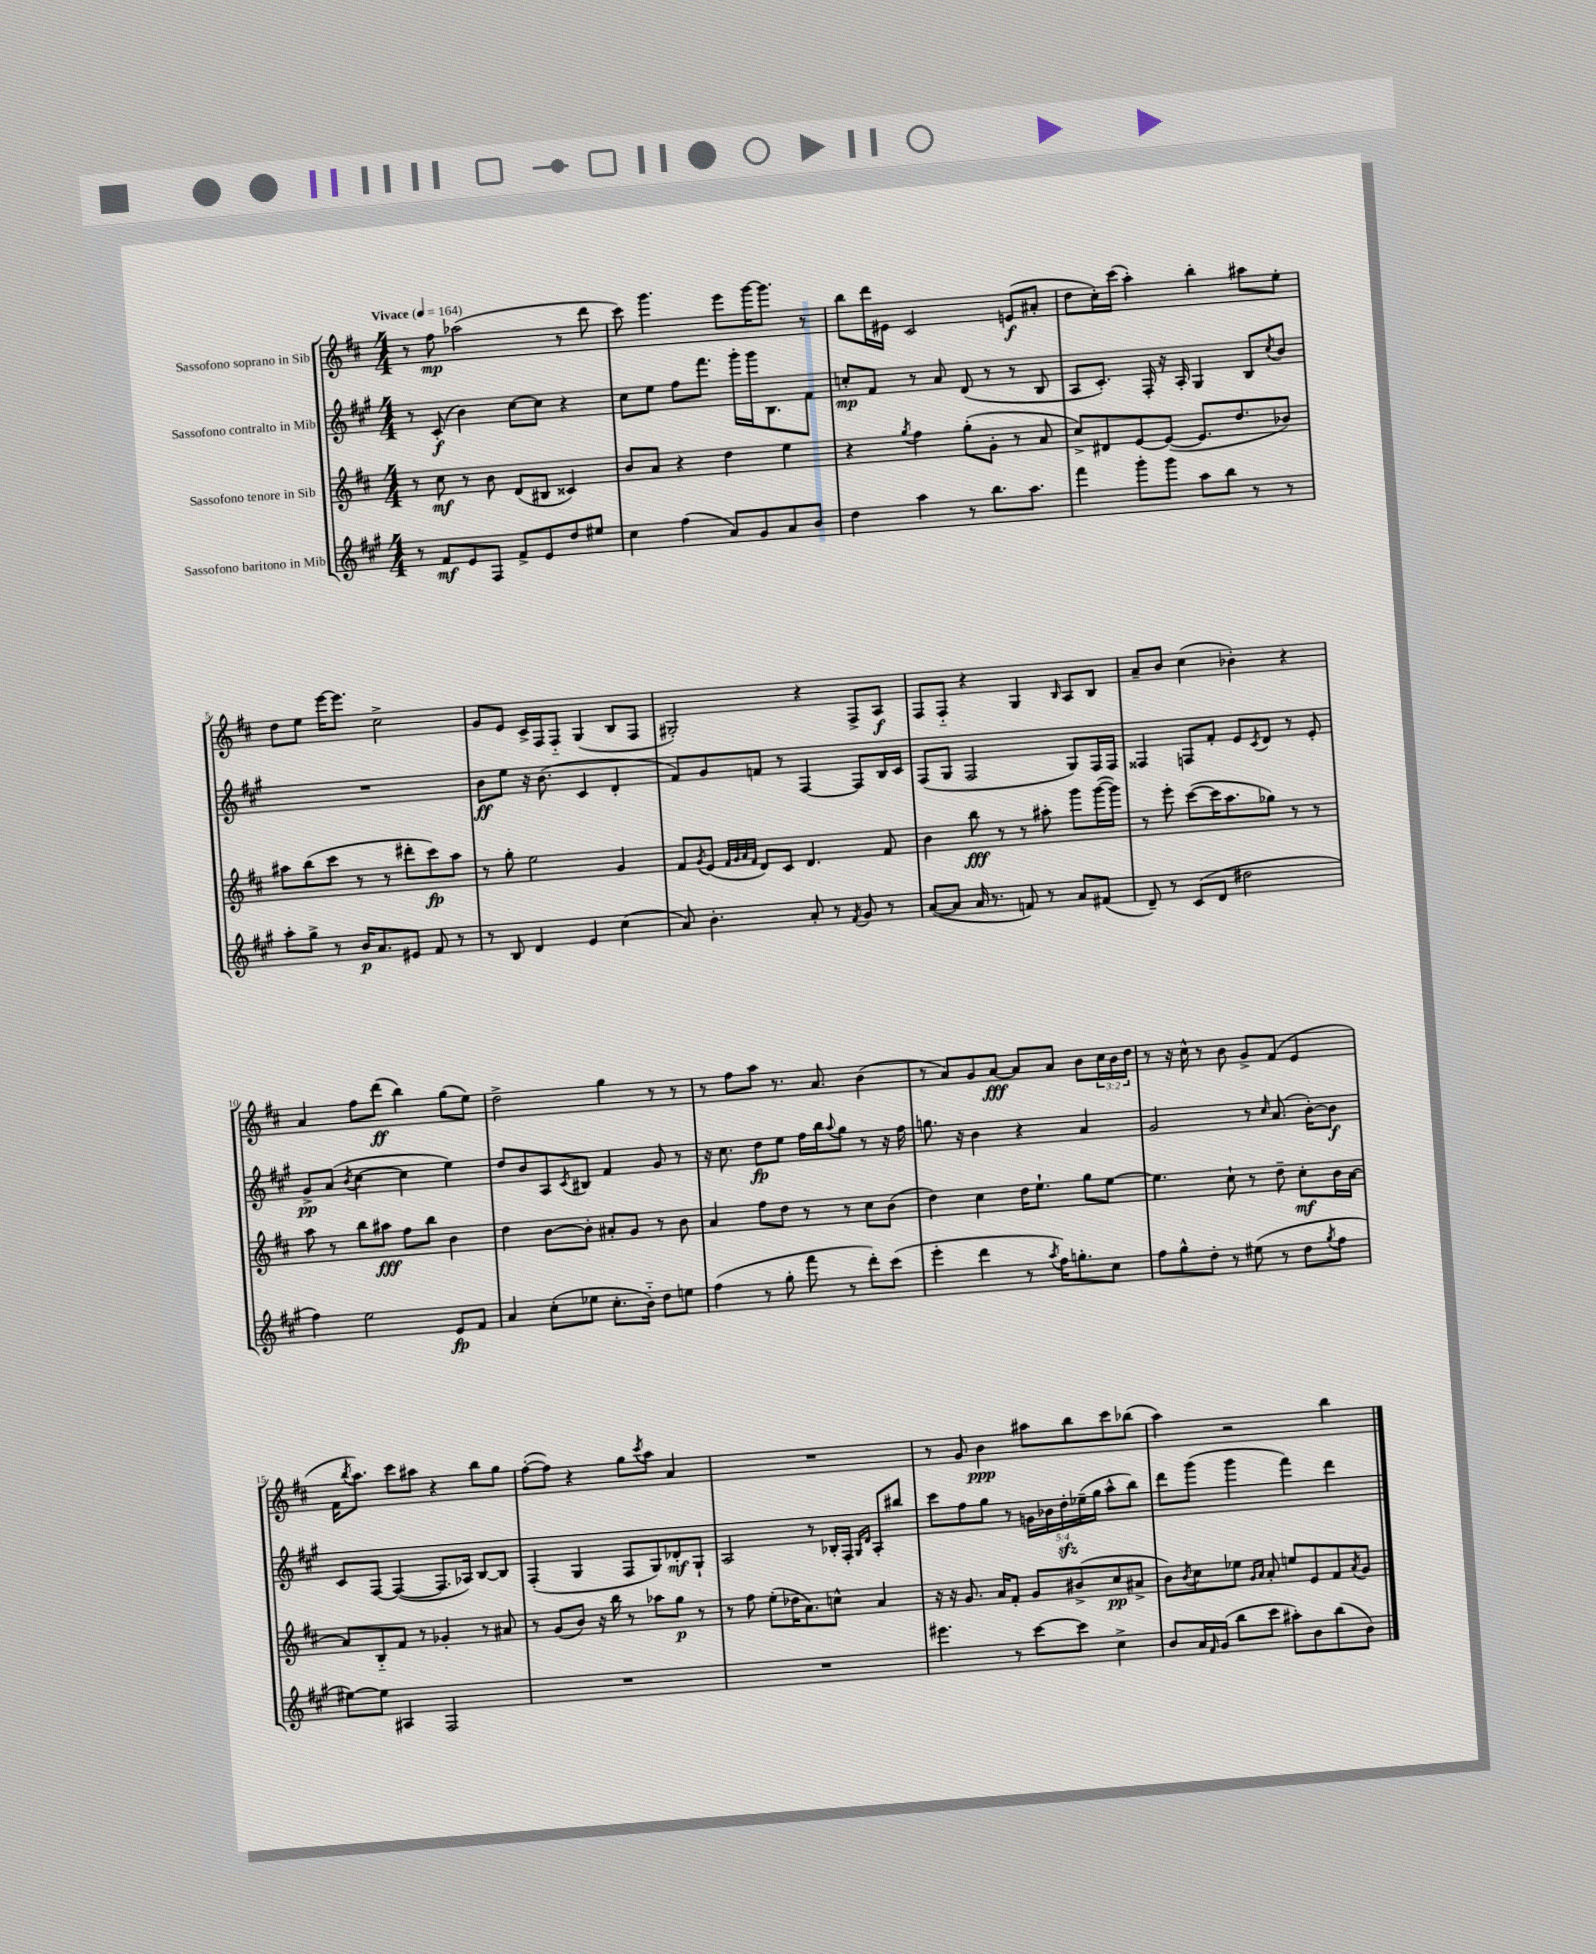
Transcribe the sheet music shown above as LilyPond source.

<<
\new StaffGroup <<
\new Staff = "s0" \with { instrumentName = "Sassofono soprano in Sib" } {
    \clef treble \key d \major \numericTimeSignature \time 4/4 \override Staff.TupletNumber.text = #tuplet-number::calc-fraction-text \tempo "Vivace" 4 = 164
    r8 fis''8\mp aes''2( r8 d'''8 |
    cis'''8) g'''4. e'''8 g'''16~ g'''8. r8 |
    b''8 d'''16 eis'16 cis'2 e'8\f( ais'8-. |
    d''8 cis''16-.) cis'''16( a''4-.) b''4-. ais''8 e''8-. |
    d''8 e''8 e'''16~ e'''8. cis''2-> |
    g'8 e'8 cis'16-> fis16 fis8-_ g4( b8 fis8 |
    gis2-.) r4 fis8-> a8\f |
    fis8 fis8-_ r4 g4 \grace { b16 } a8 b8 |
    a'8-- b'8 cis''4( bes'4-.) r4 |
    a'4 fis''8 d'''8\ff( b''4) g''8( e''8) |
    d''2-> g''4 r8 r8 |
    r8 fis''8 a''8 r8. a'8. b'4( |
    r8 a'8) g'8 a'8~\fff a'8 a'8 b'8 \tuplet 3/2 { cis''16 b'16 d''16 } |
    r8 r16 cis''16-^ r8 b'8 g'8-> fis'8( e'4 |
    fis'16 \acciaccatura { b''8 } a''8.) cis'''8 ais''8 r4 b''8 g''8 |
    fis''8~-.( fis''8) r4 g''8 \acciaccatura { cis'''8 } a''8 a'4 |
    R1 |
    r8 g'8 b'4\ppp ais''8 b''8 cis'''8 bes''8( |
    a''4) r2 b''4 \bar "|." |
}
\new Staff = "s1" \with { instrumentName = "Sassofono contralto in Mib" } {
    \clef treble \key a \major \numericTimeSignature \time 4/4 \override Staff.TupletNumber.text = #tuplet-number::calc-fraction-text
    r8 cis'8-.\f( b'4) cis''8~ cis''8 r4 |
    cis''8 e''8 fis''8 fis'''8. gis'''16-. gis'''16 b8. fis'8 |
    c''8-.\mp fis'8 r8 a'8 d'8( r8 r8 b8 |
    a8 cis'8.-.) fis16-. r16 a16-. gis4 b8 \acciaccatura { cis''8 } b'8 |
    R1 |
    b'8\ff e''8 r16 b'8.( cis'4 d'4-. |
    fis'8) gis'8 f'8 r8 fis4~ fis8 b16 cis'16 |
    fis8( gis8 fis2 gis8) fis16 fis16 |
    fisis4 f8 fis'8-. e'8 \acciaccatura { cis'8 } d'8 r8 e'8-. |
    gis'8->\pp a'8( \acciaccatura { b'8 } cis''4~ cis''4 e''4) |
    d''8 b'8 a8 \acciaccatura { cis'8 } bis8 fis'4 gis'8 r8 |
    r16 cis''8. d''8\fp e''8 fis''16 b''16 \appoggiatura { a''8 } gis''8 r8 r16 fis''16 |
    g''8. r16 b'4 r4 a'4 |
    gis'2 r8 \grace { cis''16 } a'8.( b'16~-.) b'8\f |
    cis'8 fis8~ fis4~( fis8. aes16) b8~ b8 |
    fis4-.( gis4 fis8 gis8) des'8-.\mf gis8-! |
    a2 r8 bes16-. fis16-. \grace { gis16 d'16 } a8-. bis''8 |
    cis'''8 fis''8 gis''8 r8 \tuplet 5/4 { g'16 bes'16 d''16-.\sfz ees''16--( gis''16 } a''8-^ b''8) |
    d'''8 gis'''8( gis'''4 fis'''4) d'''4 \bar "|." |
}
\new Staff = "s2" \with { instrumentName = "Sassofono tenore in Sib" } {
    \clef treble \key d \major \numericTimeSignature \time 4/4
    r8 cis''8\mf r8 b'8 d'8( bis8 cisis'4) |
    b'8 a'8 r4 d''4 e''4 |
    r4 \acciaccatura { g''8 } fis''4 g''8-.( g'8-. r8 a'8 |
    cis''8->) dis'8 e'8~ e'8~( e'8. d''8. bes'8) |
    ais''8 b''8( cis'''8 r8 r8 dis'''8-. cis'''8\fp) ais''8 |
    r8 g''8-. e''2 g'4 |
    fis'8 \acciaccatura { g'8 } e'8( \grace { fis'32 g'32 a'32 fis'32 } d'8) cis'8 d'4. fis'8 |
    b'4 b''8\fff r8 r8 ais''8-. g'''8 g'''16~( g'''16) |
    r8 e'''8-. cis'''8~( cis'''16 a''8. ges''8) r8 r8 |
    a''8 r8 b''8 ais''8\fff fis''8 b''8 b'4 |
    d''4 b'8~ b'8-. ais'8-. g'8 r8 b'8 |
    a'4 fis''8 d''8 r8 r8 cis''8 b'8( |
    d''4) cis''4 d''16 e''8.-! g''8 e''8~ |
    e''4. cis''8-! r8 d''8-- cis''8-.\mf b'16 a'16~ |
    a'8 b8-_ fis'8 r8 ges'4-. r8 ais'8 |
    r8 g'8( b'8) r16 b''16 r8 aes''8 g''8\p r8 |
    r8 fis''8 e''8-.( des''16 a'8.) c''8-^ a'4 |
    r16 r16 g'8. a'16 fis'8-. g'8 bis'8->( cis''8\pp ais'8-> |
    b'8) \acciaccatura { b'8 } cis''8 ees''8 \grace { g'16 a'16 } a'8-. e''8 e'8 fis'8 \acciaccatura { a'8 } g'8 \bar "|." |
}
\new Staff = "s3" \with { instrumentName = "Sassofono baritono in Mib" } {
    \clef treble \key a \major \numericTimeSignature \time 4/4
    r8 fis'8\mf e'8 fis8 fis'8-> e'8 d''8 eis''8 |
    cis''4 fis''4( a'8) gis'8 a'8 b'8 |
    d''4 a''4 r8 b''8. a''8. |
    fis'''4 gis'''8-. gis'''8 a''8 b''8 r8 r8 |
    a''8-. gis''8-> r8 b'16\p a'8. eis'8 fis'8 r8 |
    r8 b8 d'4 e'4 cis''4( |
    a'8) b'4.-. a'8-. r8 \acciaccatura { fis'8 } gis'8 r8 |
    a'8~( a'8 a'16 r8. f'8) r8 a'8 fis'8( |
    d'8--) r8 cis'8( d'8 dis''2 |
    fis''4) e''2 e'8\fp fis'8 |
    a'4 cis''8-.( ees''8 cis''8.-. b'16-_) d''8 e''8 |
    fis''4( r8 gis''8-. fis'''8 r8 d'''8-.) cis'''8( |
    e'''4-. d'''4 r8 \acciaccatura { a''8 } fis''16) g''8.-. cis''8 |
    fis''8 gis''8-^ d''8-. r8 eis''8( r8 d''8 \acciaccatura { gis''8 } fis''8 |
    eis''8~) eis''8 ais4 fis2 |
    R1 |
    R1 |
    eis'''4. r8 cis'''8~ cis'''8 cis''4-> |
    b'8 a'16 \grace { fis'16 } gis'16( b''8 cis'''8 ais''8-.) b'8 b''8( b'8) \bar "|." |
}
>>
>>
